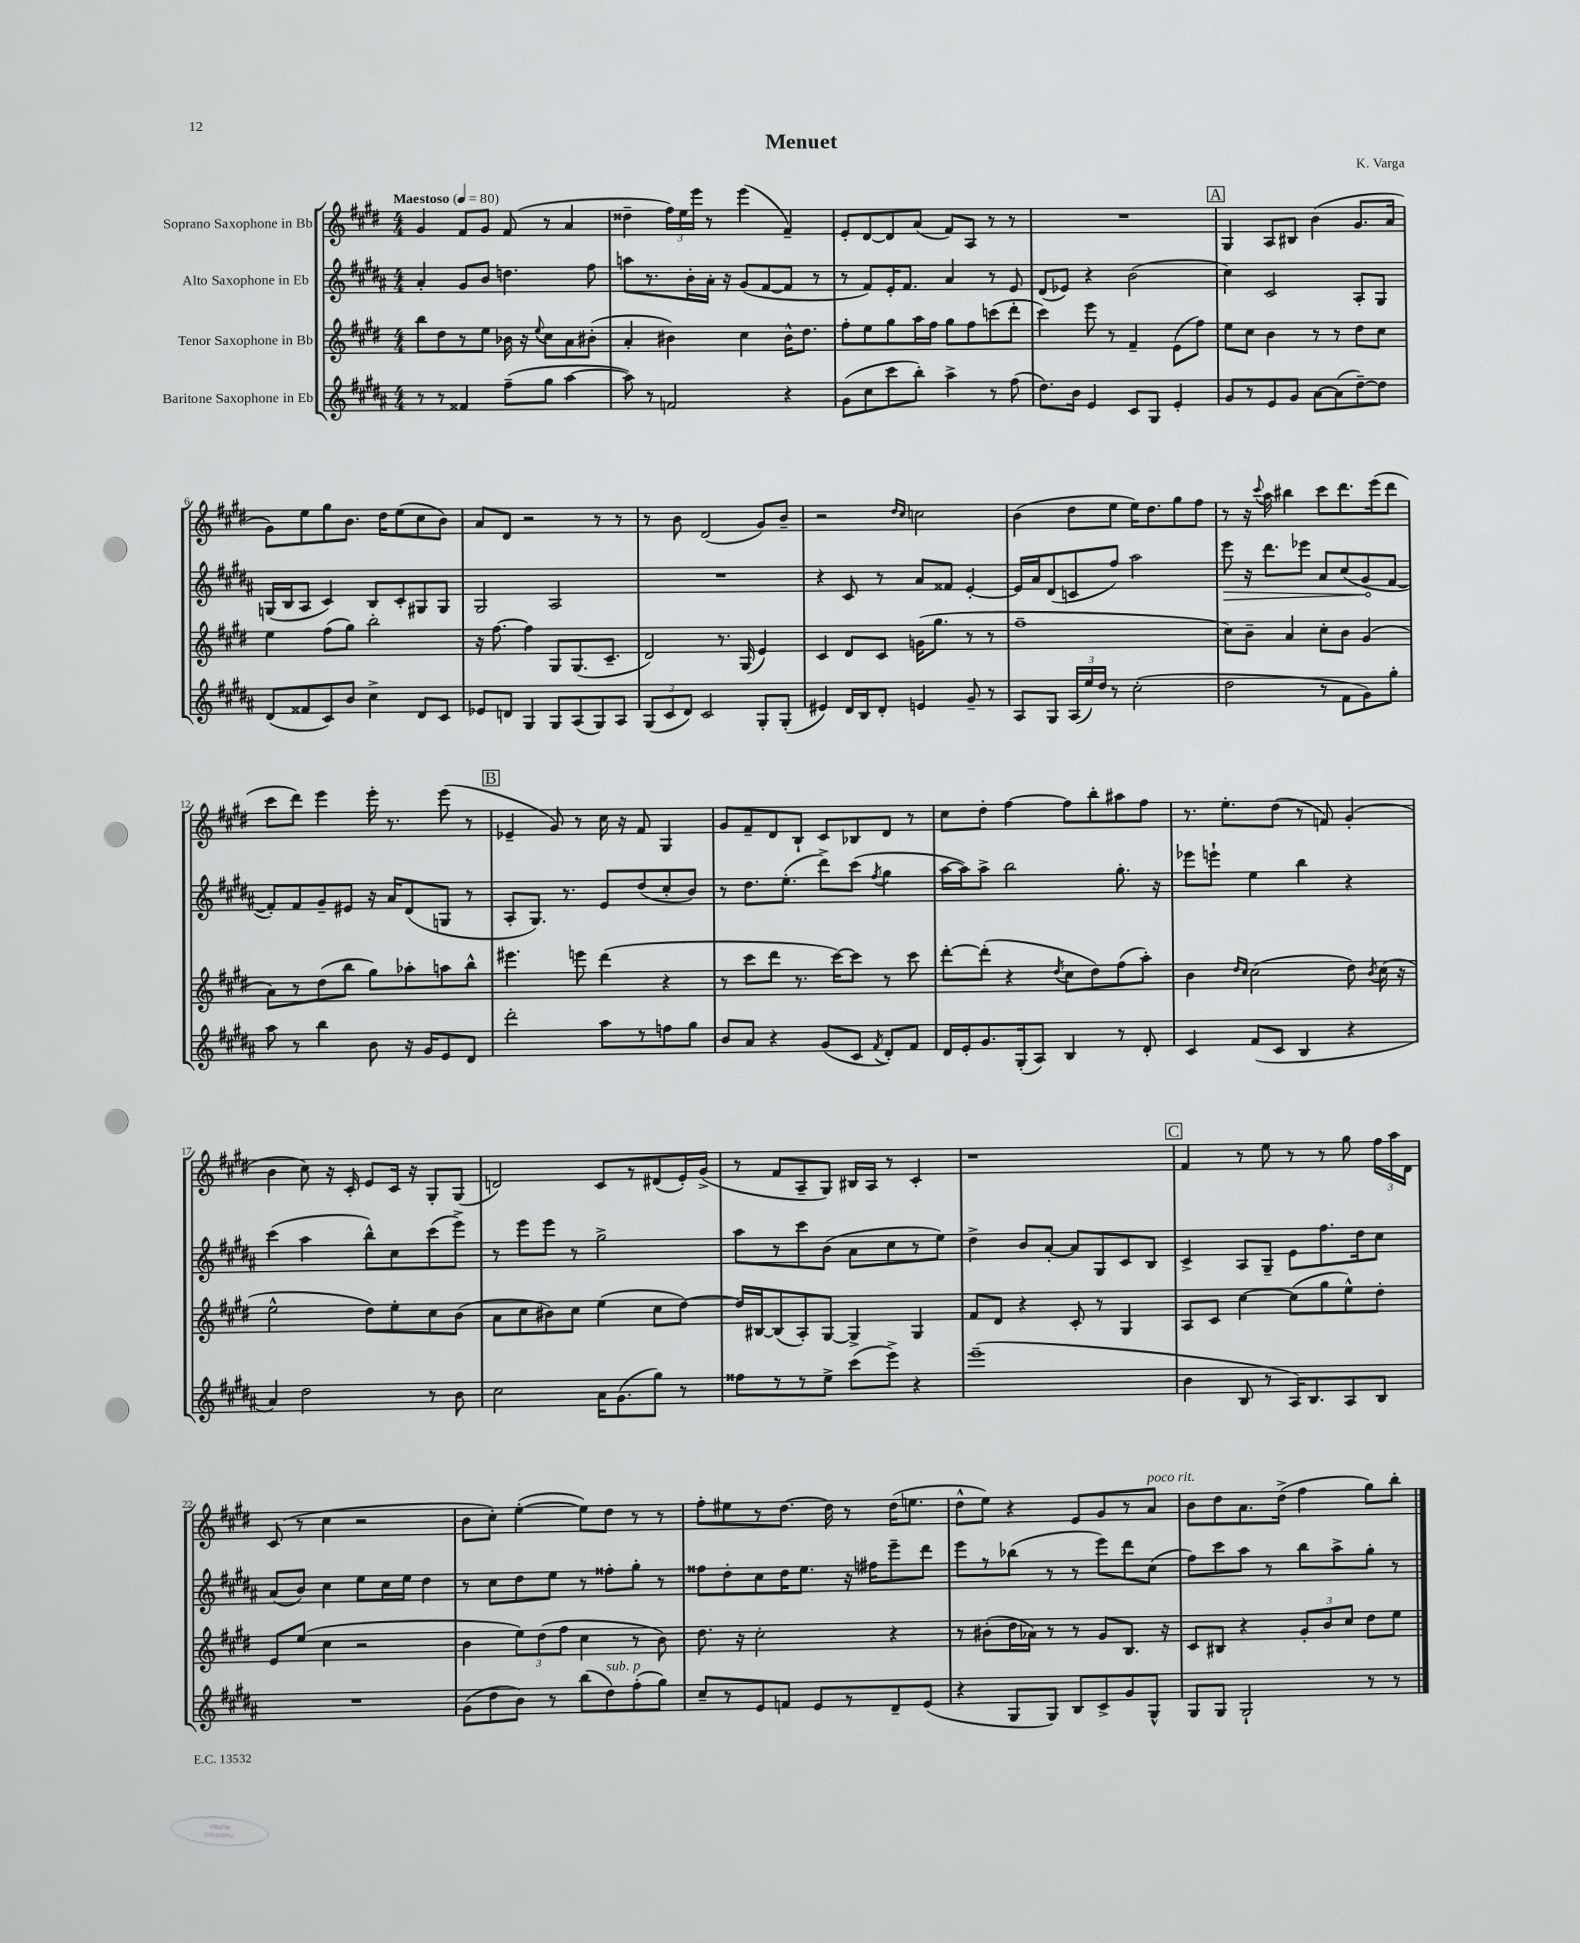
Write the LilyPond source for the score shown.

\header { title = "Menuet" composer = "K. Varga" }
<<
\new StaffGroup <<
\new Staff = "s0" \with { instrumentName = "Soprano Saxophone in Bb" } {
    \clef treble \key e \major \numericTimeSignature \time 4/4 \tempo "Maestoso" 4 = 80
    \autoBeamOff gis'4 fis'8[ gis'8] fis'8( r8 a'4 |
    disis''4-- \tuplet 3/2 { fis''16[) e''16 e'''16] } r8 e'''4( fis'4--) |
    e'8[-. dis'8~ dis'8 a'8]( fis'8[) a8] r8 r8 |
    R1 |
    \mark \markup { \box "A" } gis4 a8[ bis8] b'4( gis'8.[ a'16] |
    gis'8[) e''8 gis''8 b'8.] dis''16[ e''8( cis''8 b'8]) |
    a'8[ dis'8] r2 r8 r8 |
    r8 b'8 dis'2( gis'8[) b'8]-- |
    r2 \grace { dis''16[ cis''16] } c''2 |
    b'4( dis''8[ e''8] e''16[) dis''8. gis''8 fis''8] |
    r8 r16 \appoggiatura { cis'''8 } a''16 bis''4 cis'''8[ dis'''8. e'''16( dis'''8] |
    cis'''8[ dis'''8]) e'''4 e'''16-. r8. e'''8( r8 |
    \mark \markup { \box "B" } ees'4-- gis'8) r8 cis''16 r16 fis'8 gis4 |
    gis'8[ fis'8-- dis'8 b8]-! cis'8[ bes8 dis'8] r8 |
    cis''8[ dis''8]-. fis''4~ fis''8[ b''8-. ais''8 fis''8] |
    r8. e''8.[-. dis''8]( r8 f'8) gis'4-.( |
    b'4 cis''8) r16 cis'16-. e'8[ cis'16] r16 gis8[-. gis8]( |
    d'2) cis'8[ r8 dis'8( e'16-.) gis'16]->( |
    r8 fis'8[ a8-- gis8]) bis16[ a16] r8 cis'4-. |
    r1 |
    \mark \markup { \box "C" } fis'4 r8 e''8 r8 r8 gis''8 \tuplet 3/2 { fis''16[ a''16 dis'16] } |
    cis'8( r8 cis''4 r2 |
    b'8[ cis''8]-.) e''4~-.( e''8[) dis''8] r8 r8 |
    fis''8[-. eis''8 r8 dis''8.]~ dis''16 r8 dis''16[( e''8.] |
    dis''8[-^ e''8]) r4 e'8[ gis'8 r8 a'8]^\markup { \italic "poco rit." } |
    b'8[ dis''8 a'8. dis''16]->( fis''4 gis''8[) b''8]-. \bar "|." |
}
\new Staff = "s1" \with { instrumentName = "Alto Saxophone in Eb" } {
    \clef treble \key b \major \numericTimeSignature \time 4/4
    \autoBeamOff ais'4-. gis'8[ b'8] d''4. fis''8 |
    a''8[ r8. b'16-. ais'16]-. r16 gis'8[( fis'8~ fis'8] r8 |
    r8 fis'8[) e'16-. fis'8.] ais'4 r8 e'8 |
    dis'8[( ees'8]) r4 b'2( |
    \mark \markup { \box "A" } cis''4) cis'2 ais8[-. gis8] |
    g16[( b16 ais8] cis'4) b8[ cis'8-. gis8 gis8] |
    gis2 ais2 |
    R1 |
    r4 cis'8 r8 ais'8[ fisis'8] e'4~-. |
    e'16[ ais'16 dis'8( c'8 fis''8]) ais''2 |
    \once \override Hairpin.circled-tip = ##t e'''8\> r16 dis'''8.[ ees'''8] ais'8[ cis''8( gis'8\! fis'8]~ |
    fis'8[-.) fis'8 gis'8-- eis'8] r16 ais'16[ dis'8( g8] r8 |
    \mark \markup { \box "B" } ais8[-. gis8.]) r8. e'8[ dis''8( cis''8-. b'8]) |
    r8 dis''8.[ e''8.]-.( dis'''8[->) cis'''8]( \acciaccatura { fis''8 } gis''4 |
    ais''16[~ ais''16) ais''8]-> b''2 gis''8.-. r16 |
    ees'''8[ e'''8]-! e''4 b''4 r4 |
    cis'''4( ais''4 b''8[-^) cis''8 cis'''8( e'''8]->) |
    r8 e'''8[ e'''8] r8 gis''2-> |
    ais''8[ r8 cis'''8 b'8]( ais'8[ cis''8 r8 e''8]) |
    dis''4-> b'8[ ais'8]~-. ais'8[ gis8 cis'8 b8] |
    \mark \markup { \box "C" } cis'4-> ais8[ gis8]-- e'8[ fis''8. dis''16 cis''8] |
    ais'8[( b'8]) cis''4 e''8[ cis''16 e''16] dis''4 |
    r8 cis''8[ dis''8 e''8] r8 fisis''8[-. gis''8]-. r8 |
    fisis''8[ dis''8-. cis''8 dis''16 e''8.] r16 fis''16[ e'''8-- dis'''8] |
    e'''8[ r8 bes''8]( r8 r8 e'''8[) dis'''8 cis''8]( |
    fis''8[) cis'''8 ais''8] r8 b''8[ ais''8-> gis''8]-. r8 \bar "|." |
}
\new Staff = "s2" \with { instrumentName = "Tenor Saxophone in Bb" } {
    \clef treble \key e \major \numericTimeSignature \time 4/4
    \autoBeamOff b''8[ dis''8 r8 e''8] bes'16 r16 \appoggiatura { e''8 } cis''8[ a'8 bis'8]-.( |
    a'4-. bis'4) cis''4 bis'16[-^ dis''8.] |
    fis''8[-. e''8 gis''8 a''16 fis''16] gis''8[ fis''8 c'''8( dis'''8]-. |
    cis'''4) e'''8 r8 fis'4-- e'8[( fis''8]) |
    \mark \markup { \box "A" } e''8[ cis''8] b'4 r8 r8 dis''8[ cis''8] |
    e''4 fis''8[( gis''8]) b''2-. |
    r16 fis''8.~ fis''4 gis8[ gis8.( cis'8.]-- |
    dis'2) r8. gis16( e'4) |
    cis'4 dis'8[ cis'8] g'16[( gis''8.] r8 r8 |
    fis''1-- |
    cis''8[) b'8]-- a'4 cis''8[-. b'8] gis'4( |
    a'8[) r8 dis''8( b''8] gis''8[) aes''8-. a''8 b''8]-^ |
    \mark \markup { \box "B" } eis'''4. e'''8 dis'''4( r4 |
    r8 cis'''8[ dis'''8] r8. cis'''16[~) cis'''8] r8 cis'''8 |
    dis'''8[~-. dis'''8]-.( r4 \acciaccatura { dis''8 } cis''8[ dis''8) fis''8( a''8]-.) |
    b'4 \grace { dis''16[ cis''16] } cis''2( dis''8) \acciaccatura { b'8 } cis''16( r16 |
    e''2-^ dis''8[) e''8-. cis''8 b'8]( |
    a'8[ cis''8 bis'8) cis''8] e''4( cis''8[ dis''8]~) |
    dis''16[ bis16~ bis8( a8-.) gis8]~ gis4-> gis4 |
    fis'8[ dis'8] r4 cis'8-. r8 gis4 |
    \mark \markup { \box "C" } a8[ cis'8] cis''4~ cis''8[( gis''8 e''8-^) dis''8]-. |
    e'8[ e''8]( cis''4 r2 |
    b'4 \tuplet 3/2 { e''8[) dis''8( fis''8] } cis''4 r8 b'8) |
    dis''8. r16 cis''2-. r4 |
    r8 bis'8[-.( dis''16 aes'16]) r8 r8 gis'8[ b8.] r16 |
    cis'8[ bis8] r4 \tuplet 3/2 { gis'8[-. b'8 cis''8] } dis''8[ e''8] \bar "|." |
}
\new Staff = "s3" \with { instrumentName = "Baritone Saxophone in Eb" } {
    \clef treble \key b \major \numericTimeSignature \time 4/4
    \autoBeamOff r8 r8 fisis'4 fis''8[--( gis''8] ais''4~ |
    ais''8) r8 f'2 r4 |
    gis'8[( cis''8 cis'''8 b''8]-.) ais''4-> r8 fis''8( |
    dis''8.[) b'16] e'4 cis'8[ gis8] e'4-. |
    \mark \markup { \box "A" } gis'8[ r8 e'8 gis'8] ais'8[~ ais'8( dis''8~--) dis''8] |
    dis'8[( fisis'8 cis'8) b'8] cis''4-> dis'8[ cis'8] |
    ees'8[ d'8] gis4 gis8[ ais8( gis8) ais8] |
    \tuplet 3/2 { gis8[( cis'8 dis'8]) } cis'2 gis8[-. gis8]-.( |
    eis'4) dis'16[ b16 dis'8]-. e'4 gis'8-- r8 |
    ais8[ gis8] \tuplet 3/2 { ais16[( e''16) dis''16] } r8 cis''2-.( |
    dis''2 r8 fis'8[ gis'8) gis''8]-. |
    ais''8 r8 b''4 b'8 r16 gis'16[ e'8 dis'8] |
    \mark \markup { \box "B" } dis'''2-. ais''8[ r8 f''8 gis''8] |
    b'8[ ais'8] r4 gis'8[( cis'8] \acciaccatura { fis'8 } dis'8[-.) fis'8] |
    dis'16[ e'16-. gis'8. gis16-.( ais8]) b4 r8 dis'8-. |
    cis'4 fis'8[( cis'8] b4 r4 |
    ais'4) dis''2 r8 b'8 |
    cis''2 ais'16[ gis'8.( gis''8]) r8 |
    fisis''8[ r8 r8 e''8]-> cis'''8[( e'''8]->) r4 |
    e'''1--( |
    \mark \markup { \box "C" } b'4 b8 r8 ais16[) b8. ais8 b8] |
    R1 |
    gis'8[( dis''8 b'8]) r8 b''8[( dis''8^\markup { \italic "sub. p" }) fis''8-.( gis''8]) |
    cis''8[-- r8 e'8 f'8] e'8[ r8 dis'8-- e'8]( |
    r4 gis8[ gis8]) b8[ cis'8-> gis'8 gis8]-^ |
    gis8[ gis8] gis2-! r8 r8 \bar "|." |
}
>>
>>
